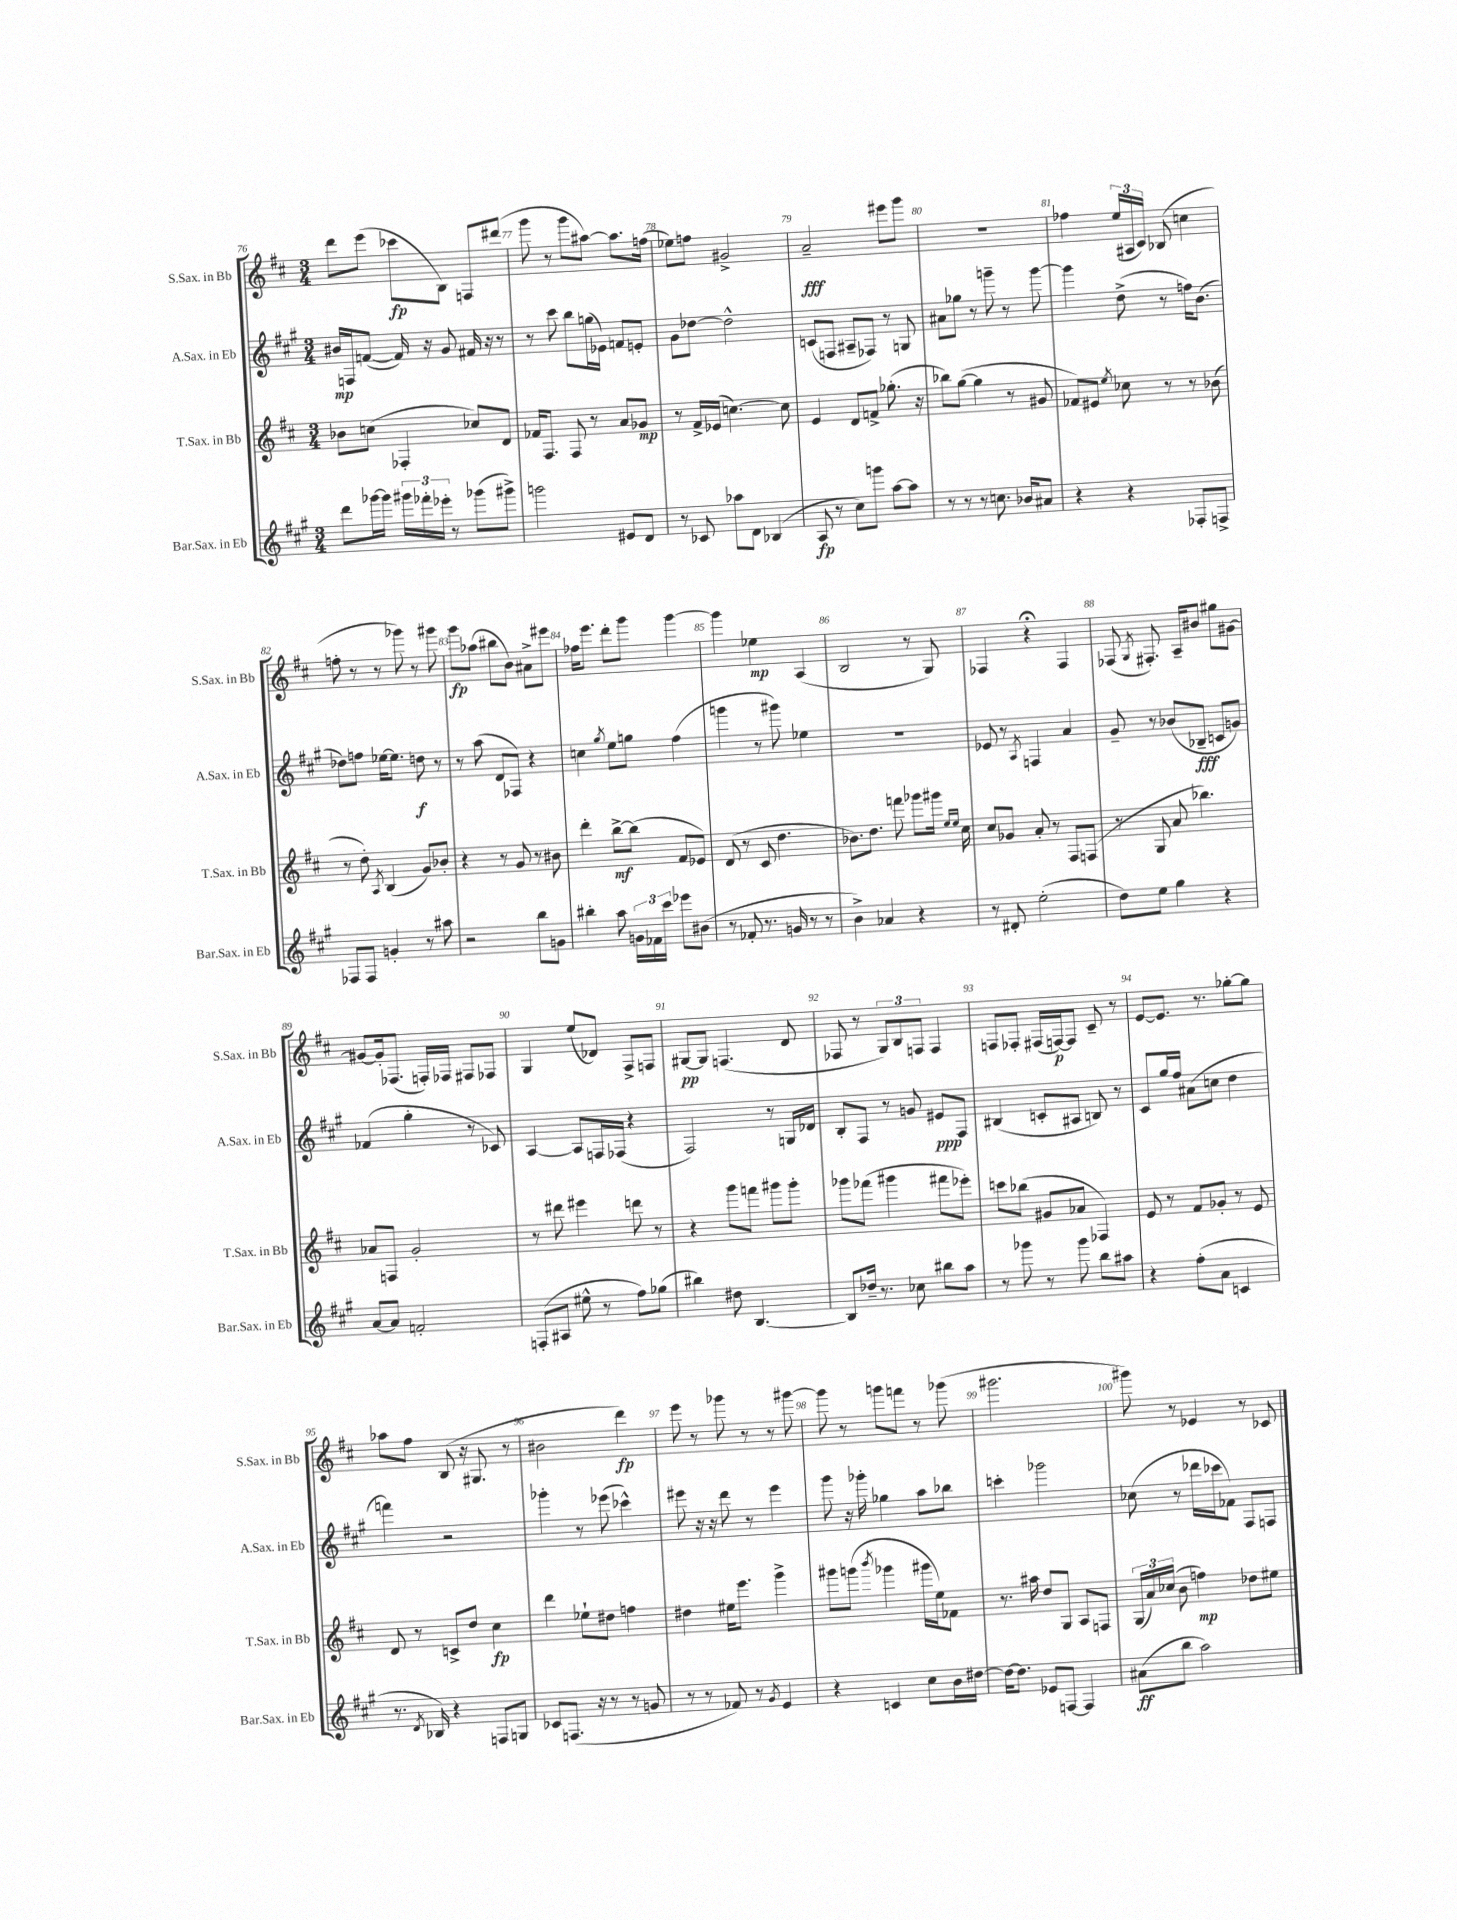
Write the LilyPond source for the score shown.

<<
\new StaffGroup <<
\new Staff = "s0" \with { instrumentName = "S.Sax. in Bb" shortInstrumentName = "S.Sax. in Bb" } {
    \clef treble \key d \major \numericTimeSignature \time 3/4
    \autoBeamOff d'''8[ e'''8]( ces'''8[\fp b8]) f8[ dis'''8]( |
    g'''8 r8 g'''8[ ais''8]~) ais''8.[ f''16]( |
    ees''8[) f''8] gis'2-> |
    a'2--\fff eis'''8[ g'''8] |
    R2. |
    fes''4 \tuplet 3/2 { e''16[( ais16 cis'16]) } bes8( c''4 |
    f''8-. r8 r8 ges'''8) r8 gis'''8 |
    g'''8[\fp aes''8]( bis''8[ b'8]) ais'8[-> eis'''8] |
    fes''16[ e'''8.] d'''8[-. g'''8] g'''4~ |
    g'''4 ees''4\mp a4( |
    b2 r8 g8) |
    fes4 r4\fermata fes4 |
    fes8( \acciaccatura { g8 } fis8.-.) a16[-- bis'8] gis''8[ gis'8]~ |
    gis'8[~ gis'16-. fes8.]( f16[-.) fes16] fis8[ fes8] |
    g4 e''8[( des'8]) fis8[-> f8] |
    gis8[~\pp gis8] f4.( d'8 |
    fes8 r8 \tuplet 3/2 { g8[) b8 f8] } f4 |
    f8[ fes8]-. fis16[( f16~\p) f8] cis'8-- r8 |
    e'8[~ e'8.] r8. ges''8[~-. ges''8] |
    aes''8[ fis''8] b8( r16 gis8. r8 |
    bis'2 d'''4\fp) |
    e'''8 r8 ges'''8 r8 r8 gis'''8~ |
    gis'''8 r8 g'''8[ f'''8] r8 ges'''8( |
    gis'''2. |
    gis'''8) r8 ees'4 r8 ces'8 \bar "|." |
}
\new Staff = "s1" \with { instrumentName = "A.Sax. in Eb" shortInstrumentName = "A.Sax. in Eb" } {
    \clef treble \key a \major \numericTimeSignature \time 3/4
    \autoBeamOff bis'16[\mp f16 f'8]~( f'16) r16 gis'8 fis'16 r16 r8 |
    r8 cis'''8 b''8[ g''16( ees'16]) f'8[ e'8]-. |
    gis'8[ des''8]~ des''2-^ |
    c'8[( f8] ais8[-- fes8]) r8 g8 |
    ais'8[ ges''8] r8 g'''8-- r8 g'''8~ |
    g'''4 d''8->( r8 f''16[) b'8.]( |
    des''8[) f''8] ees''16[~ ees''8.] d''8\f r8 |
    r8 a''8( d'8[ fes8]) r4 |
    c''4 \acciaccatura { gis''8 } e''8[ g''8] fis''4( |
    g'''4 r8 gis'''8) ees''4 |
    R2. |
    ees'8 r8 \acciaccatura { a8 } f4 a'4 |
    gis'8-- r8 bes'8[( bes8]--\fff c'8[ g'8]) |
    fes'4( gis''4-. r8 ces'8) |
    a4~ a8[ f16 fes16]( r4 |
    fis2) r8 g16[ des'16] |
    b8[-. fis8] r8 g'8 eis'8[\ppp fis8] |
    bis4( c'8[-. ais8] b8) r8 |
    cis'8[ gis''16 fis''16] ais'8[( c''8] d''4 |
    f'''4) r2 |
    ges'''4-. r8 ees'''8( ces'''4-^) |
    eis'''8 r16 r16 d'''8 r8 eis'''4 |
    gis'''8 r16 ges'''16-. ges''4 a''8[ bes''8] |
    c'''4-. ges'''2 |
    ces''8( r8 des'''16[ ces'''16 fes'8]) fis8[ f8] \bar "|." |
}
\new Staff = "s2" \with { instrumentName = "T.Sax. in Bb" shortInstrumentName = "T.Sax. in Bb" } {
    \clef treble \key d \major \numericTimeSignature \time 3/4
    \autoBeamOff bes'8[ c''8]( fes4-. ces''8[) d'8] |
    fes'16[ fis8.] fis8 r8 a'8[ ges'8]\mp |
    r8 fis'16[-> ees'16]( c''4.~) c''8 |
    e'4 d'8[ f'8]-> ges''8.-.( r16 |
    bes''8[) g''8]~( g''4 r8 gis'8 |
    fes'8[) eis'8] \acciaccatura { e''8 } ces''8 r8 r8 bes'8( |
    r8 d''8-.) \acciaccatura { a8 } b4( g'8[) bes'8]-. |
    r4 r8 g'8 r8 bis'8 |
    d'''4-. b''8[~->\mf b''8]( fis'8[ ees'8]) |
    d'8( r8 cis'8 d''4. |
    bes'8.[) d''8.] f'''8 ges'''8[ gis'''16] \grace { e''16[ e''16] } cis''16 |
    cis''8[ ges'8] a'8-. r8 fis8[ f8]( |
    r8 g8 a'8 bes''4.) |
    aes'8[ f8] g'2-. |
    r8 dis'''8 eis'''4 d'''8 r8 |
    r4 g'''8[ f'''8] gis'''8[ gis'''8]-. |
    ges'''8[ fes'''8]( gis'''4 fis'''8[ ees'''8]-.) |
    c'''8[ bes''8]( gis'8[ aes'8] fes4) |
    e'8 r8 fis'8[ ges'8]-. r8 e'8 |
    d'8 r8 c'8[-> d''8] cis''4\fp |
    d'''4 ees''8[-! dis''8] f''4 |
    dis''4 eis''16[ e'''8.] g'''4-> |
    gis'''8[ g'''8]( \acciaccatura { b'''8 } ges'''4 gis'''16[ e''16) fes'8] |
    r8. ais''16 d''8[ g8] a8[ f8] |
    \tuplet 3/2 { g16[( a'16) ces''16]( } b'8 f''4\mp) des''8[ eis''8] \bar "|." |
}
\new Staff = "s3" \with { instrumentName = "Bar.Sax. in Eb" shortInstrumentName = "Bar.Sax. in Eb" } {
    \clef treble \key a \major \numericTimeSignature \time 3/4
    \autoBeamOff d'''8[ ges'''16~ ges'''16] \tuplet 3/2 { gis'''16[ fes'''16-. ees'''16]-. } r8 ges'''8[( gis'''8]->) |
    g'''2 eis'8[ d'8] |
    r8 ces'8 aes''8[ d'8] bes4( |
    a8\fp r8 cis''8[) g'''8] a''8[~ a''8] |
    r8 r8 r8 c''8. bes'16[ ais'8] |
    r4 r4 fes8[-. f8]-> |
    fes8[ fes8] g'4-. r8 ais''8 |
    r2 b''8[ g'8] |
    bis''4-. a''8 \tuplet 3/2 { g'16[ fes'16 cis'''16] } ees'''8[ bis'8]( |
    r8 fes'8-. r8. g'16 r8 r8 |
    b'4->) aes'4 r4 |
    r8 dis'8-. e''2-.( |
    d''8[) e''8] gis''4 r4 |
    a'8[~ a'8] f'2-. |
    f8[-.( ais8] eis''8-^ r8 fis''8[) ges''8]( |
    bis''4) dis''8 b4.~ |
    b8[ des''16]-- r8. ces''8 bis''8[ a''8] |
    r8 ges'''8 r8 ges'''8 b''8[ ais''8] |
    r4 fis''8[-.( a'8] c'4 |
    r8. \acciaccatura { d'8 } bes16) r4 f8[ g8] |
    ces'8[ f8.]( r16 r8 r8 g'8 |
    r8 r8 fes'8) r8 \acciaccatura { gis'8 } e'4 |
    r4 c'4 cis''8[ b'16 dis''16]~ |
    dis''16[~ dis''8.] ees'8[ f8]~ f4 |
    ais'8[\ff( b''8] a''2) \bar "|." |
}
>>
>>
\layout { \context { \Score currentBarNumber = #76 \override BarNumber.break-visibility = ##(#f #t #t) barNumberVisibility = #all-bar-numbers-visible } }
